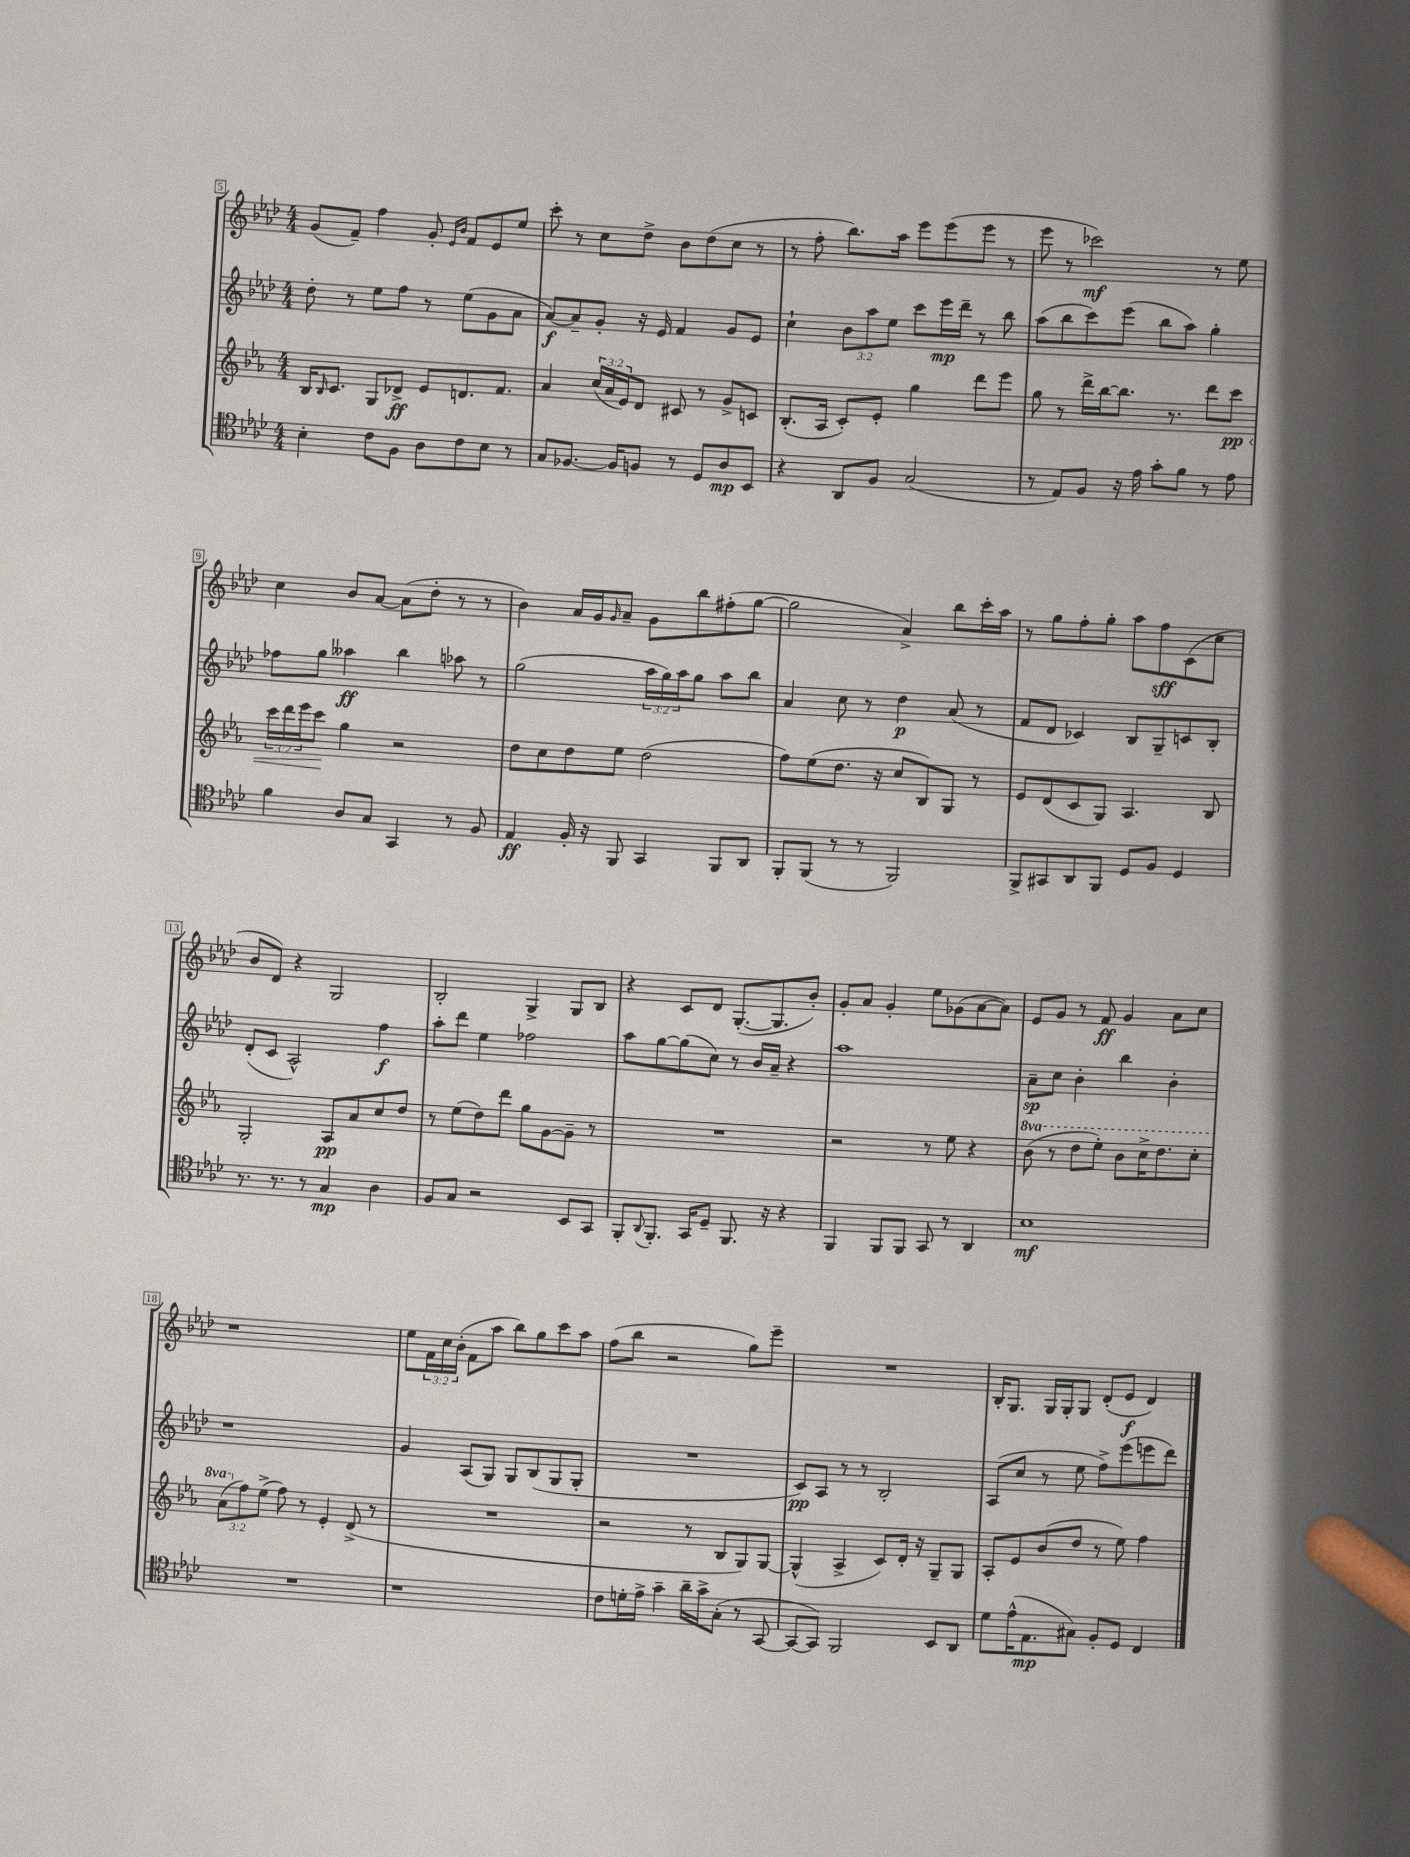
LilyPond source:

<<
\new StaffGroup <<
\new Staff = "s0" {
    \clef treble \key aes \major \numericTimeSignature \time 4/4 \override Staff.TupletNumber.text = #tuplet-number::calc-fraction-text
    g'8( f'8--) f''4 g'8-. \grace { ees'16 bes'16 } f'8 ees'8 ees''8 |
    c'''8-. r8 c''8 des''8-> bes'8 des''8( c''8 r8 |
    r8 f''8-. bes''8.) aes''16 ees'''8 ees'''8( ees'''8 r8 |
    ees'''8 r8 ces'''2\mf) r8 ees''8 |
    c''4 bes'8 aes'8~ aes'8( des''8-. r8 r8 |
    bes'4) aes'16 g'16 \grace { g'16 } aes'8-- g'8 bes''8 fis''8-.( g''8~ |
    g''2 aes'4->) bes''8 c'''16-. aes''16 |
    r8 g''8 f''8-. g''8-. aes''8 f''8\sff c'8( c''8 |
    bes'8 des'8) r4 g2 |
    bes2-. g4-> g8 bes8 |
    r4 c'8 des'8 g8.~-.( g8. bes'8-.) |
    g'8-. aes'8 g'4-. ees''8 ges'8( aes'8~ aes'8) |
    ees'8 g'8 r8 f'8\ff g'4 aes'8 c''8 |
    r1 |
    ees''8 \tuplet 3/2 { f'16 c''16 bes'16-.( } f'8 aes''8 bes''8) g''8 c'''8 aes''8 |
    f''8( bes''8 r2 g''8) ees'''8-- |
    R1 |
    bes16-. g8. g16 g16-. g8 des'8-.( ees'8\f des'4) \bar "|." |
}
\new Staff = "s1" {
    \clef treble \key aes \major \numericTimeSignature \time 4/4 \override Staff.TupletNumber.text = #tuplet-number::calc-fraction-text
    des''8-. r8 ees''8 f''8 r8 ees''8( g'8 aes'8 |
    aes'8~\f) aes'8-- g'8-. r16 ees'16 f'4 g'8 ees'8 |
    c''4-! \tuplet 3/2 { bes'8 aes''8 ees''8 } c'''8 ees'''16\mp des'''16-- r8 bes''8 |
    aes''8( bes''8 c'''8) ees'''8( bes''8 aes''8) g''4-. |
    fes''8 g''8 aeses''4\ff bes''4 aes''8 r8 |
    g''2( \tuplet 3/2 { aes''16 g''16) aes''16 } g''8 aes''8 bes''8 |
    aes'4 c''8 r8 des''4\p aes'8( r8 |
    f'8 des'8 ces'4) bes8 g8-- c'8 bes8-. |
    des'8-.( c'8 aes2-^) f''4\f |
    aes''8-. des'''8 ees''4 fes''2 |
    aes''8 g''8~ g''8( c''8) r8 bes'16 aes'16-- r4 |
    aes''1 |
    aes'8--\sp c''8 bes'4-. bes''4 bes'4-. |
    r1 |
    g'4 aes8( g8) g8 bes8( g8 g8-. |
    R1 |
    c'8\pp) aes8 r8 r8 bes2-. |
    aes8( c''8 r8 ees''8 f''8->) ees'''8( e'''8 des'''8) \bar "|." |
}
\new Staff = "s2" {
    \clef treble \key ees \major \numericTimeSignature \time 4/4 \override Staff.TupletNumber.text = #tuplet-number::calc-fraction-text \set Staff.ottavationMarkups = #ottavation-simple-ordinals
    bes16 \grace { bes16 } c'8. g8 des'8->\ff ees'8 d'8. f'8. |
    aes'4 \tuplet 3/2 { c''16( aes'16 ees'16) } d'8 cis'8 r8 g'8-> c'8 |
    bes8.-.( aes16 c'8-.) ees'8-. g''4 d'''8 ees'''8 |
    g''8 r8 d'''16-> bes''16~ bes''8. r8. d'''8 c'''8\pp\< |
    \tuplet 3/2 { c'''16 d'''16 ees'''16 } c'''8\! g''4 r2 |
    d''8 c''8 d''8 ees''8 d''2( |
    f''8) ees''8( d''8. r16 c''8 bes8) g8 r8 |
    ees'8 d'8( c'8 g8) aes4. bes8 |
    g2-. aes8\pp aes'8 c''8 d''8 |
    r8 ees''8( d''8) d'''8 g''8 g'8~ g'8-- r8 |
    R1 |
    r2 r8 ees''8 r4 |
    \ottava #1 bes''8( r8 d'''8 ees'''8-.) bes''8 c'''16-> d'''8. c'''8-. |
    \tuplet 3/2 { aes''8( \ottava #0 f''8) ees''8->( } f''8) r8 ees'4-. d'8->( r8 |
    R1 |
    r2 r8 bes8 g8) g8~ |
    g4-^( aes4-> c'8) d'16-. r16 g8-- g8 |
    aes8-. ees'8 bes'8( d''8 r8 ees''8) f''4 \bar "|." |
}
\new Staff = "s3" {
    \clef tenor \key aes \major \numericTimeSignature \time 4/4
    bes4-. c'8 f8 aes8 c'8 bes8 r8 |
    g8 fes8.~ fes16 f8 r8 des8 aes8\mp bes,8 |
    r4 aes,8 f8 g2( |
    r8 ees8) f8 r16 ees'16 g'8-. f'8 r8 ees'8 |
    f'4 aes8 g8 g,4 r8 f8 |
    ees4\ff f16-. r16 f,8 g,4 f,8 aes,8 |
    f,8-. f,8( r8 r8 f,2) |
    f,8-> gis,8 aes,8 f,8 des8 f8 des4 |
    r8. r8. r8 g4\mp aes4 |
    f8 g8 r2 bes,8 g,8 |
    f,8-. \appoggiatura { aes,8 } f,8.-. g,16 des8-- f,8. r16 r4 |
    f,4 f,8 f,8 g,8 r8 aes,4 |
    bes1\mf |
    R1 |
    r1 |
    c'8 d'16-. ees'16-> g'4-- aes'16-- g'16-> g8-.( r8 g,8~ |
    g,8~ g,8) f,2 bes,8 aes,8 |
    des'8 ees'16-^( ees8.\mp gis8) f8-. des8 c4 \bar "|." |
}
>>
>>
\layout { \context { \Score currentBarNumber = #5 \override BarNumber.stencil = #(make-stencil-boxer 0.1 0.3 ly:text-interface::print) } }
